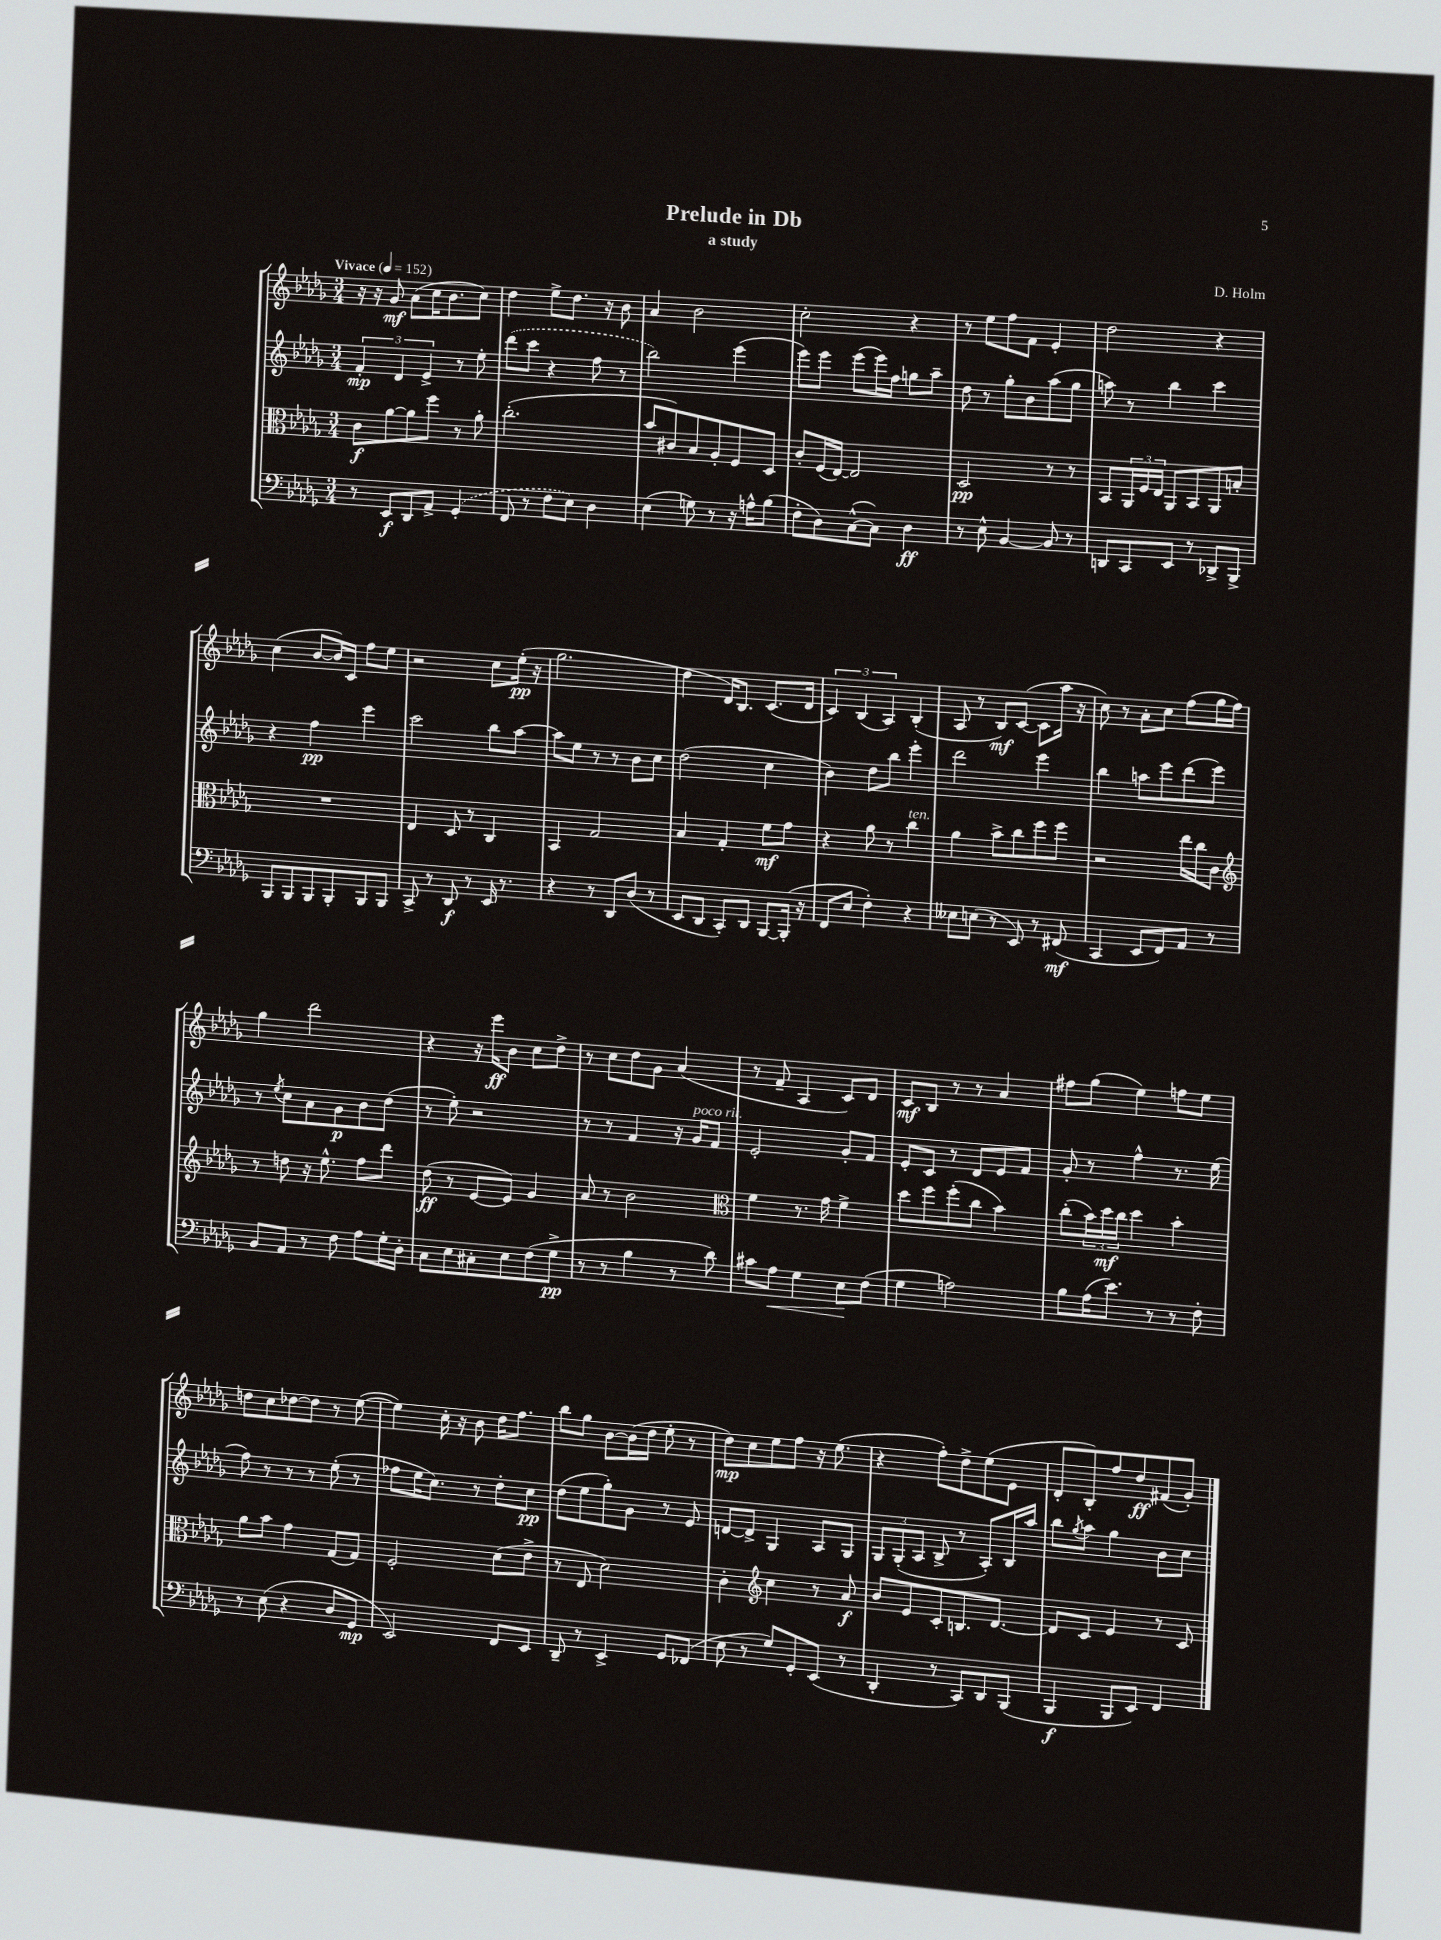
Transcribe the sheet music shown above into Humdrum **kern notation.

**kern	**kern	**kern	**kern
*staff4	*staff3	*staff2	*staff1
*clefF4	*clefC3	*clefG2	*clefG2
*k[b-e-a-d-g-]	*k[b-e-a-d-g-]	*k[b-e-a-d-g-]	*k[b-e-a-d-g-]
*M3/4	*M3/4	*M3/4	*M3/4
*MM152	*MM152	*MM152	*MM152
8r	8c	6f'	16r
.	.	.	16r
8EE-	[8a-	.	8g-
.	.	6d-	.
8DD-	8a-]	.	(8a-
.	.	6e-^	.
8AA-^	8ff	.	16cc
.	.	.	8.b-
(4GG-'	8r	8r	.
.	8a-'	8ee-'	8cc)
=	=	=	=
8FF	(2.cc'	(8ddd-	4dd-
8r	.	8ccc	.
8F	.	4r	8ee-^
8E-)	.	.	8.dd-
4D-	.	8ff	.
.	.	.	16r
.	.	8r	8b-
=	=	=	=
(4E-	8b-	2bb-)	4a-
.	8c#)	.	.
8G)	8B-	.	2b-
8r	8A-'	.	.
16r	8F	(4eee-	.
16A^^	.	.	.
(8B-	8D-	.	.
=	=	=	=
8F'	8c'	8eee-)	2cc'
8D-)	(16F	8eee-	.
.	[16E-)	.	.
([8C^^	2E-]	(8eee-	.
8C])	.	16eee-)	.
.	.	16ff	.
4D-	.	8gg	4r
.	.	8aa-~	.
=	=	=	=
8r	2D-	8dd-	8r
8E-^^	.	8r	8ee-
[4BB-	.	8gg-'	8ff
.	.	8b-	8f
8BB-]	8r	(8aa-	4e-'
8r	8r	8gg-	.
=	=	=	=
8DD	8BB-	8aa)	2dd-
8CC	24AA-	8r	.
.	24F	.	.
.	24E-	.	.
8EE-	8AA-	4bb-	.
8r	8BB-	.	.
8DD-^	8AA-	4ccc	4r
8BBB-^	8B'	.	.
=	=	=	=
8BBB-	2.r	4r	(4cc
8BBB-	.	.	.
8BBB-	.	4ff	[8b-
8BBB-'	.	.	16b-])
.	.	.	16c
8BBB-	.	4eee-	8ff
8BBB-	.	.	8ee-
=	=	=	=
8CC^	4E-	2ccc	2r
8r	.	.	.
8DD-	8D-	.	.
8r	8r	.	.
16EE-	4C	8bb-	8cc
8.r	.	.	.
.	.	[8aa-	(16ee-'
.	.	.	16r
=	=	=	=
4r	4BB-	8aa-]	2.gg-
.	.	8ee-	.
8r	2G-	8r	.
8DD-	.	8r	.
(8D-	.	8b-	.
8r	.	8cc	.
=	=	=	=
8EE-	4B-	(2dd-	4dd-
8DD-	.	.	.
8CC')	4G-'	.	16d-)
.	.	.	8.B-
8DD-	.	.	.
[8BBB-	8f	4cc	(8.c
(16BBB-']	8g-	.	.
16r	.	.	16d-
=	=	=	=
8FF	4r	4b-)	6c)
8E-	.	.	.
.	.	.	(6B-
4F')	8a-	8dd-	.
.	.	.	6A-)
.	8r	8bb-	.
4r	4cc	4eee-'	(4B-'
=	=	=	=
8E--	4a-	2ddd-	8A-
(8E	.	.	8r
8r	8b-^	.	8B-)
8EE-)	8cc	.	([8c
8r	8ff	4eee-	8c]
(8FF#	8ff	.	16aa-
.	.	.	16r
=	=	=	=
4CC	2r	4bb-	8cc)
.	.	.	8r
8EE-	.	8aa	8a-'
8FF)	.	8eee-	8cc
8AA-	16ee-	(8ddd-	(8ff
.	16cc	.	.
8r	8c	8eee-)	16gg-
.	.	.	16ff)
=	=	=	=
*	*clefG2	*	*
8BB-	8r	8r	4gg-
.	.	8qee-	.
8AA-	8dd	8cc	.
8r	16r	8a-	2ddd-
.	8.ee-^^	.	.
8F	.	8g-	.
8A-	8ff	8b-	.
16G-'	8ddd-	(8dd-	.
16D-'	.	.	.
=	=	=	=
8C	(8dd-	8r	4r
8E-	8r	8ee-')	.
8C#'	[8e-	2r	16r
.	.	.	16eee-
8E-	8e-])	.	8b-
(8F	4g-	.	8cc
8G-^	.	.	8dd-^
=	=	=	=
8r	8a-	8r	8r
8r	8r	8r	8cc
4B-	2b-	4f	8dd-
.	.	.	8g-
8r	.	16r	(4a-
.	.	16g-	.
8d-)	.	8f	.
=	=	=	=
*	*clefC3	*	*
8c#	4f	2e-'	8r
8A-	.	.	8f~
4G-	8.r	.	4A-
.	16g-	.	.
8E-	4f^	8g-'	8c)
(8F	.	8f	8d-
=	=	=	=
4G-	8dd-	8e-'	8c
.	8ff	8c	8B-
2A)	(8ff'	8r	8r
.	8cc	8d-	8r
.	4b-)	8e-	4a-
.	.	8f	.
=	=	=	=
8B-	(8cc'	8g-'	8ff#
(16A-	24b-)	8r	(8gg-
.	24dd-	.	.
8.e-)	.	.	.
.	24cc	.	.
.	4dd-	4ff^^	4ee-)
8r	.	.	.
8r	4b-'	8.r	8ff
8F'	.	.	8ee-
.	.	(16ee-	.
=	=	=	=
8r	8a-	8ff)	8dd
(8E-	8b-	8r	8cc
4r	4g-	8r	[8dd-
.	.	8r	8dd-]
8D-	(8G-	(8ee-'	8r
8GG-	8G-)	8r	([8ee-
=	=	=	=
2EE-)	2F'	8ff-	4ee-])
.	.	16ee-	.
.	.	8.cc)	.
.	.	.	16cc'
.	.	.	16r
.	.	8r	8b-
8FF	(8d-	8dd-'	16dd-
.	.	.	8.ff
8EE-	8e-^	8cc	.
=	=	=	=
8DD-~	8r	(8dd-	8bb-
8r	8E-	8ee-	8gg-
4EE-^	2d-)	8gg-')	[8b-
.	.	8g-	(16b-]
.	.	.	16dd-
8GG-	.	8r	8ee-'
(8FF-	.	8e-	8r
=	=	=	=
8E-	4c'	[8d	8dd-)
8r	.	8d^]	8cc
*	*clefG2	*	*
8G-)	4cc	4G-	8ee-
8GG-'	.	.	8ff
(8EE-	8r	8A-	16r
.	.	.	(8.ee-
8r	8a-	8G-	.
=	=	=	=
4DD-'	8b-	12G-	4r
.	.	(12G-'	.
.	8e-	.	.
.	.	12A-	.
8r	8c'	8B-^	8ff')
8CC)	8.B	8r	8dd-^
8DD-	.	8A-')	(8ee-
.	[8.d-	.	.
(8BBB-	.	16B-	8e-
.	.	16aa-	.
=	=	=	=
4BBB-	8d-]	8bb-	8d-'
.	.	8qgg-	.
.	8c	8aa-	8B-')
8BBB-	4e-	4gg-	8ff
8EE-)	.	.	8dd-
4FF	8r	8b-	(8f#
.	8c	8cc	8g-')
==	==	==	==
*-	*-	*-	*-
